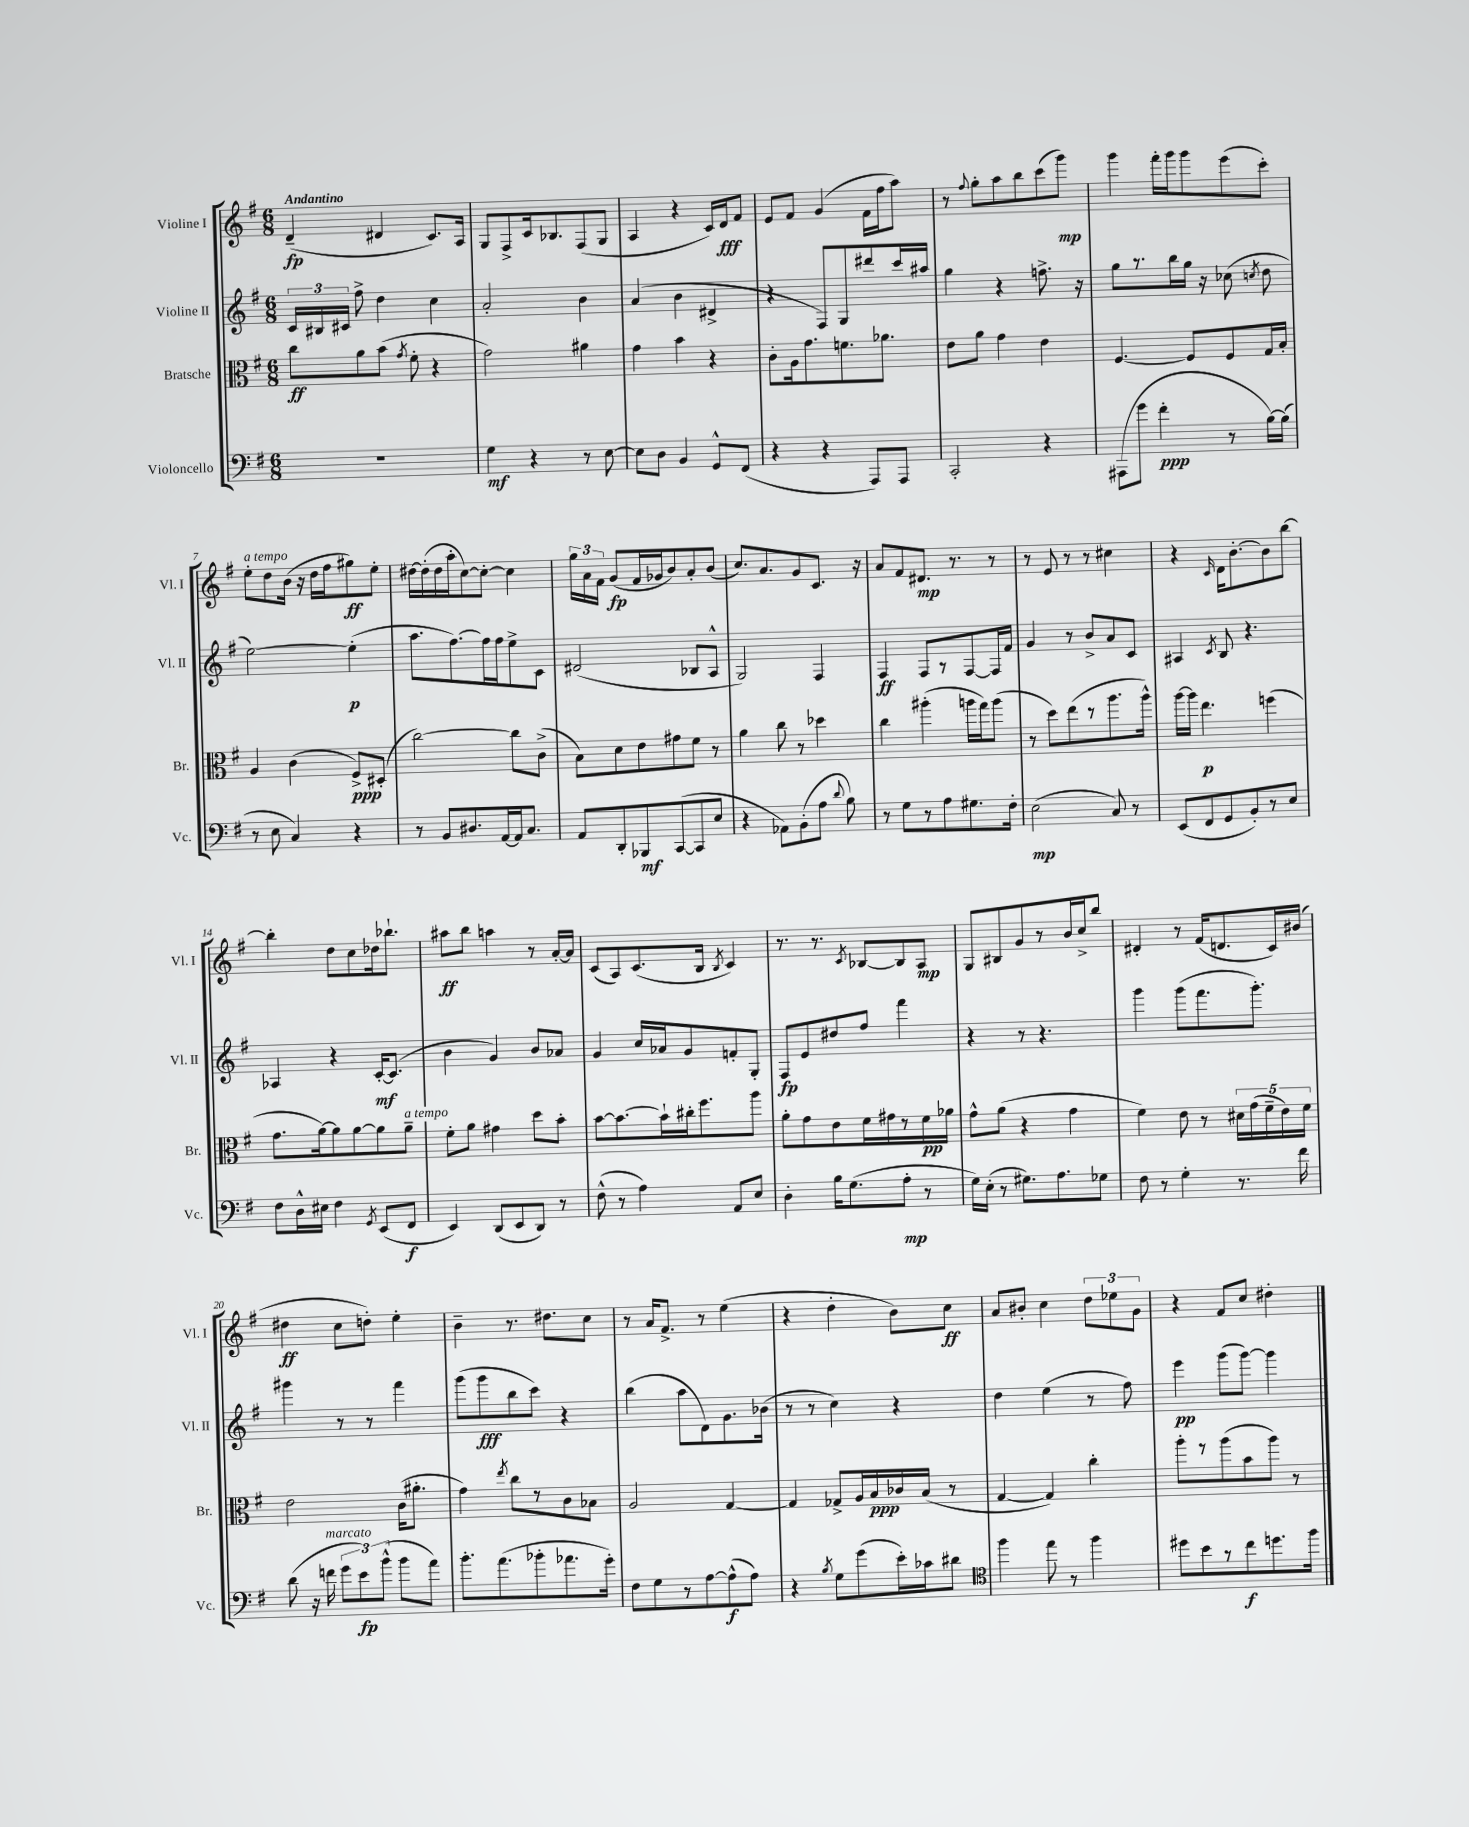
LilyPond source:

<<
\new StaffGroup <<
\new Staff = "s0" \with { instrumentName = "Violine I" shortInstrumentName = "Vl. I" } {
    \clef treble \key g \major \numericTimeSignature \time 6/8 \tempo "Andantino"
    \autoBeamOff d'4--\fp( dis'4 c'8.[) a16] |
    g8[ fis8-> c'16 bes8. fis8( g8] |
    a4 r4 c'16[) d'16\fff fis'8] |
    e'8[ fis'8] g'4( fis'16[ fis''16 a''8]) |
    r8 \appoggiatura { fis''8 } g''8[-. a''8 b''8 c'''8( g'''8]\mp) |
    g'''4 fis'''16[-. g'''16 g'''8 e'''8( c'''8]-.) |
    e''8[-.^\markup { \italic "a tempo" } d''8 b'16]( r16 d''16[ fis''16 gis''8\ff) e''8]-. |
    dis''16[~ dis''16-.( dis''16 a''16-. c''8~) c''8]~-. c''4 |
    \tuplet 3/2 { g''16[ a'16 fis'16] } g'8[\fp( fis'16 ges'16 b'8) a'8-. b'8]( |
    c''8.[) a'8. g'8 c'8.] r16 |
    a'8[ fis'8 dis'8.]\mp r8. r8 |
    r8 e'8 r8 r8 cis''4 |
    r4 \grace { c'16 } d'16[ b'8.~-. b'8 b''8]~ |
    b''4-. d''8[ c''8 des''16 bes''8.]-! |
    ais''8[\ff b''8] a''4 r8 a'16[~-. a'16] |
    c'8[( a8) c'8.( b16] \acciaccatura { b8 } c'4) |
    r8. r8. \acciaccatura { c'8 } bes8[~ bes8 a8]\mp |
    g8[ bis8 g'8 r8 b'16 c''16-> b''8] |
    dis'4-. r8 fis'16[( d'8. c'16) bis'16]( |
    dis''4\ff c''8[ d''8]-.) e''4-. |
    b'4-- r8. dis''8.[ c''8] |
    r8 a'16[ fis'8.]-> r8 e''4( |
    r4 d''4-. b'8[) c''8]\ff |
    a'8[ bis'8]-. c''4 \tuplet 3/2 { d''8[ ees''8 g'8] } |
    r4 fis'8[ c''8] dis''4-. \bar "|." |
}
\new Staff = "s1" \with { instrumentName = "Violine II" shortInstrumentName = "Vl. II" } {
    \clef treble \key g \major \numericTimeSignature \time 6/8
    \autoBeamOff \tuplet 3/2 { c'16[ bis16 cis'16] } fis''8-> d''4 c''4 |
    a'2-. b'4 |
    a'4( b'4 dis'4-> |
    r4 fis8[) g8 dis'''8 c'''16 ais''16] |
    g''4 r4 f''8.-> r16 |
    g''8[ r8. b''16 g''16] r16 ces''8( \acciaccatura { c''8 } d''8 |
    e''2~) e''4-.\p( |
    a''8.[ fis''8.~) fis''16 fis''16 e''8-> c'8] |
    dis'2( bes8[ a8]-^ |
    g2) fis4 |
    fis4\ff fis8[ r8 fis8~ fis16 fis'16] |
    g'4 r8 b'8[-> a'8 c'8] |
    ais4 \acciaccatura { c'8 } b8 r4. |
    aes4 r4 c'16[~-.\mf c'8.]( |
    b'4 g'4) b'8[ aes'8] |
    g'4 c''16[ aes'16 g'8 f'8-. g8]-. |
    fis8[\fp e'8 dis''8 fis''8] fis'''4 |
    r4 r8 r4. |
    g'''4 g'''8[( fis'''8. g'''8.]-.) |
    gis'''4 r8 r8 fis'''4 |
    g'''8[( g'''8\fff b''8 c'''8]) r4 |
    b''4( a''8[ d'8) g'8. bes'16]( |
    r8 r8 c''4) r4 |
    d''4 e''4( r8 fis''8) |
    e'''4\pp g'''8[( g'''8]~) g'''4 \bar "|." |
}
\new Staff = "s2" \with { instrumentName = "Bratsche" shortInstrumentName = "Br." } {
    \clef alto \key g \major \numericTimeSignature \time 6/8
    \autoBeamOff c''8[\ff a'8 b'8]( \acciaccatura { g'8 } fis'8-. r4 |
    g'2) ais'4 |
    g'4 b'4 r4 |
    c'8[-. a16 g'8. f'8. aes'8.] |
    e'8[ a'8] g'4 e'4 |
    fis4.~ fis8[ fis8 g16 b16]-. |
    a4 c'4( fis8[->\ppp) dis8]-.( |
    c''2~) c''8[ c'8]->( |
    b8[) d'8 e'8 gis'8 fis'8] r8 |
    a'4 c''8 r8 des''4 |
    c''4 ais''4-.( a''16[ g''16) a''8]( |
    r8 d''8[) e''8( r8 a''8. a''16]-^) |
    a''16[~ a''16] e''4.\p f''4( |
    g'8.[ a'16~) a'8 a'8~ a'8 a'8]--^\markup { \italic "a tempo" } |
    fis'8[-. a'8] gis'4 d''8[ b'8]-. |
    b'8[~ b'8.~ b'16-! cis''16-. fis''8. a''8] |
    a'8[-. g'8 e'8 fis'16 gis'16 r8 fis'16\pp aes'16] |
    g'8[-^ a'8]( r4 g'4 |
    fis'4) e'8 r8 \tuplet 5/4 { dis'16[ g'16( fis'16-- e'16) fis'16] } |
    e'2 c'16[( ais'8.]-. |
    g'4) \acciaccatura { e''8 } c''8[ r8 c'8 bes8] |
    a2 g4~ |
    g4 ges8[-> a16 b16\ppp ces'16 b16]( r8 |
    g4~ g4) c''4-. |
    a''8[-. r8 a''8( b'8 a''8]) r8 \bar "|." |
}
\new Staff = "s3" \with { instrumentName = "Violoncello" shortInstrumentName = "Vc." } {
    \clef bass \key g \major \numericTimeSignature \time 6/8
    \autoBeamOff R2. |
    g4\mf r4 r8 e8~ |
    e8[ d8] b,4 g,8[-^ fis,8]( |
    r4 r4 a,,8[) a,,8] |
    c,2-. r4 |
    ais,,8[( g'8] fis'4-.\ppp r8 b16[~) b16]( |
    r8 e8 c4) r4 |
    r8 b,8[ dis8. a,16~ a,16 c8.] |
    a,8[ d,8-. bes,,8\mf c,8~( c,8 e8] |
    r4 aes,8[) b,8-.( a8] \appoggiatura { d'8 } b8) |
    r8 g8[ r8 a8 gis8. fis16]-. |
    e2\mp( c8) r8 |
    e,8[( fis,8 g,8 b,8-.) r8 e8] |
    fis8[ d16-^ eis16] fis4 \acciaccatura { g,8 } e,8[( fis,8]\f |
    e,4) d,8[( e,8 d,8]) r8 |
    fis8-^( r8 a4) a,8[ e8] |
    d4-. b16[ g8.( a8]-.\mp r8 |
    g16[) e16]-.( r8 gis8.[) a8. ges8] |
    fis8 r8 g4-. r8. fis'16 |
    d'8( r16 f'16^\markup { \italic "marcato" } \tuplet 3/2 { g'8[ e'8\fp) b'8]-^( } b'8[ a'8]) |
    b'8.[-. a'8.( bes'8-. aes'8. g'16]-.) |
    fis8[ g8 r8 a8~ a8-^\f( a8]) |
    r4 \acciaccatura { b8 } g8[ g'8( e'16-.) ces'16 dis'8] |
    \clef tenor fis''4 e''8 r8 fis''4 |
    dis''8[ b'8 r8 c''8\f d''8. fis''16] \bar "|." |
}
>>
>>
